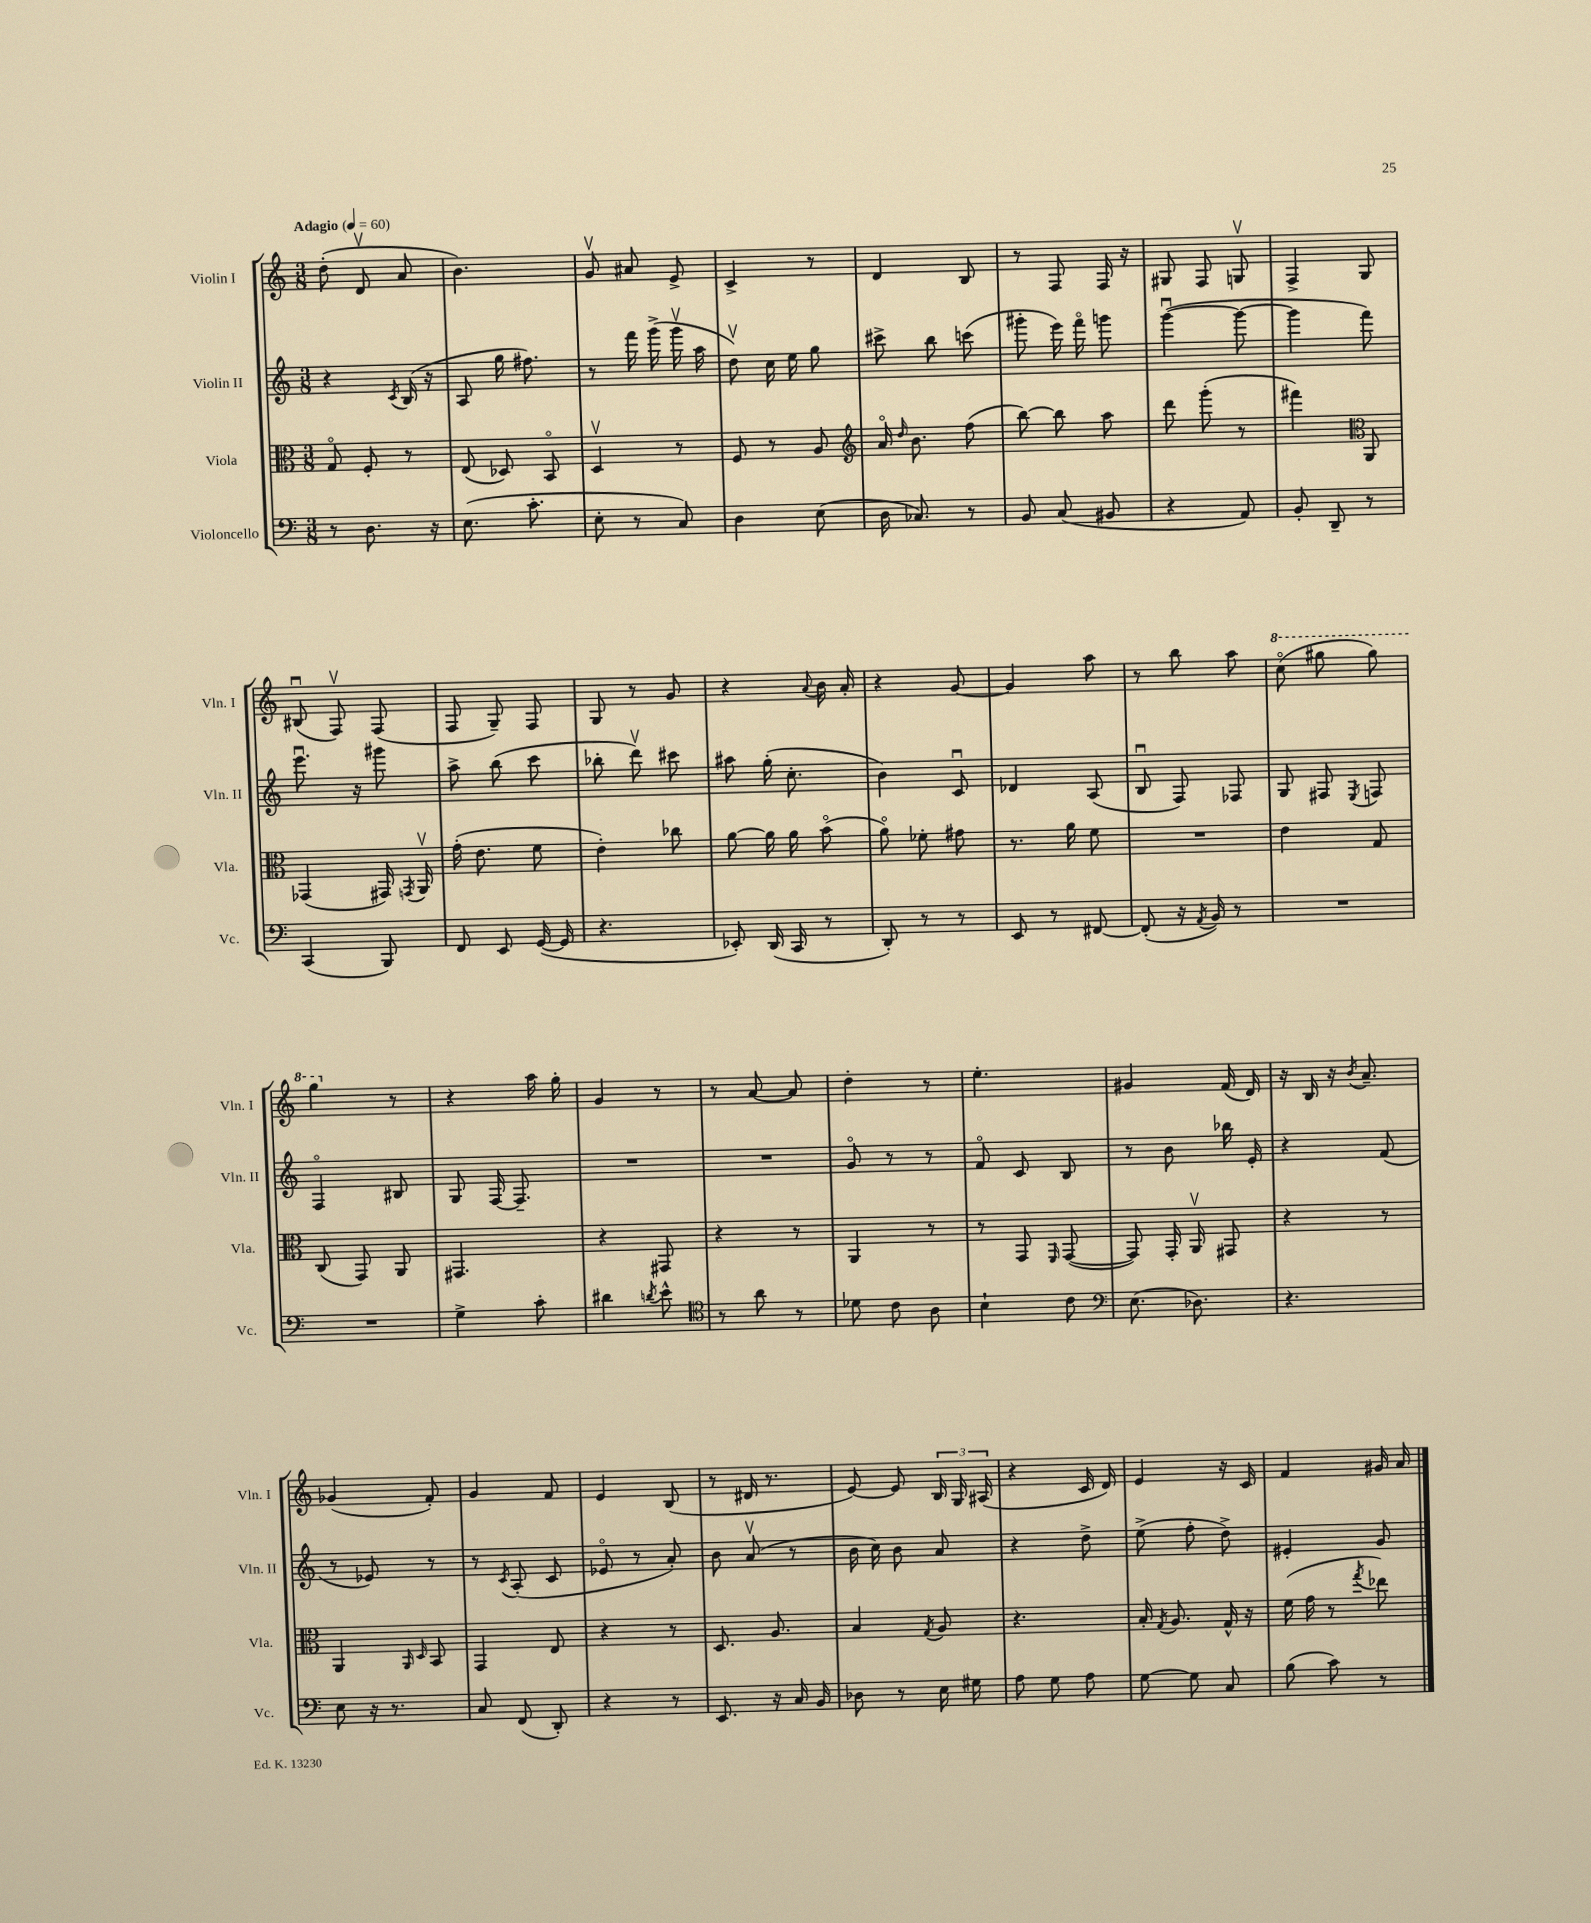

**kern	**kern	**kern	**kern
*part4	*part3	*part2	*part1
*staff4	*staff3	*staff2	*staff1
*I"Violoncello	*I"Viola	*I"Violin II	*I"Violin I
*I'Vc.	*I'Vla.	*I'Vln. II	*I'Vln. I
*clefF4	*clefC3	*clefG2	*clefG2
*k[]	*k[]	*k[]	*k[]
*M3/8	*M3/8	*M3/8	*M3/8
*MM60	*MM60	*MM60	*MM60
=1	=1	=1	=1
!	!	!	!LO:TX:a:B:t=Adagio
8r	8G/	4r	(8dd'\
8.D\	8F'/	.	8dv/
.	.	8qc/	.
.	8r	(16B/	8a/
16r	.	16r	.
=2	=2	=2	=2
(8.E\	(8E/	8A/	4.b\)
.	8D-X/)	16gg\	.
8.c'\	.	8.ff#X\)	.
.	8BB/	.	.
=3	=3	=3	=3
8E'\	4Dv/	8r	8gv/
8r	.	16fff\	8a#X/
.	.	(16ggg^\	.
8C/)	8r	16gggv\	8e^/
.	.	16aa\	.
=4	=4	=4	=4
4D\	8F/	8ddv\)	4c^/
.	8r	16cc\	.
.	.	16ee\	.
(8E\	8A/	8gg\	8r
=5	=5	=5	=5
*	*clefG2	*	*
16D\	16a/	8ccc#X^\	4d/
.	16qqdd/	.	.
8.C-X/)	8.b\	.	.
.	.	8bb\	.
8r	(8ff\	(8cccn\	8B/
=6	=6	=6	=6
8BB/	[8bb\)	8ggg#X'\	8r
(8C/	8bb\]	16eee\)	8F/
.	.	16fff\	.
8BB#X/	8aa\	8gggn\	16F/
.	.	.	16r
=7	=7	=7	=7
4r	8ddd\	([4gggu\	8G#X/
.	(8ggg'\	.	8F/
8AA/)	8r	8ggg\_	8Gnv/
=8	=8	=8	=8
8BB'/	4fff#X\)	4ggg\]	4F^/
8DD~/	.	.	.
*	*clefC3	*	*
8r	8AA/	8fff\)	8G/
!!LO:LB:g=z
=9	=9	=9	=9
(4CC/	(4GG-X/	8.eeeu\	(8B#Xu/
.	.	.	8Fv/)
.	.	16r	.
8BBB/)	16GG#X/)	8ggg#X\	(8F/
.	8qGGn/	.	.
.	16AAv/	.	.
=10	=10	=10	=10
8FF/	(16g'\	8aa^\	8F/
.	8.e\	.	.
8EE/	.	(8bb\	8G~/)
([16GG/	8f\	8ccc\	8F/
16GG/]	.	.	.
=11	=11	=11	=11
4.r	4e'\)	8bb-X'\	8G/
.	.	8dddv\)	8r
.	8cc-X\	8ccc#X\	8g/
=12	=12	=12	=12
8EE-X'/)	[8a\	8aa#X\	4r
(16DD/	16a\]	(16gg'\	.
16CC/	16a\	8.cc'\	.
.	.	.	8qqa/
8r	(8b\	.	16b\
.	.	.	16a'/
=13	=13	=13	=13
8DD'/)	8a\)	4b\)	4r
8r	8f-X'\	.	.
8r	8g#X\	8cu/	[8g/
=14	=14	=14	=14
8EE/	8.r	4d-X/	4g/]
8r	.	.	.
.	16a\	.	.
[8FF#X/	8f\	(8A/	8aa\
=15	=15	=15	=15
(8FF#'/]	4.r	8Bu/	8r
16r	.	8F/)	8bb\
8qAA/	.	.	.
16BB/)	.	.	.
8r	.	8F-X/	8aa\
=16	=16	=16	=16
*	*	*	*8va
4.r	4e\	8G/	(8ccc\
.	.	8F#X/	8ggg#X\
.	.	8qE/	.
.	8G/	8Fn/	8ggg#\)
!!LO:LB:g=z
=17	=17	=17	=17
4.r	(8C/	4F/	4ggg\
.	8GG/)	.	.
*	*	*	*X8va
.	8AA/	8B#X/	8r
=18	=18	=18	=18
4G^\	4.GG#X/	8G/	4r
.	.	[16F/	.
.	.	8.F~/]	.
8c'\	.	.	16aa\
.	.	.	16gg'\
=19	=19	=19	=19
4d#X\	4r	4.r	4g/
8qdn/	.	.	.
8e^^\	8GG#X/	.	8r
=20	=20	=20	=20
*clefC4	*	*	*
8r	4r	4.r	8r
8a\	.	.	[8a/
8r	8r	.	8a/]
=21	=21	=21	=21
8d-X\	4AA/	8g/	4dd'\
8c\	.	8r	.
8A\	8r	8r	8r
=22	=22	=22	=22
4B`\	8r	8f/	4.ee'\
.	8GG/	8c/	.
.	16qqFF/	.	.
8c\	([8GG/	8B/	.
=23	=23	=23	=23
*clefF4	*	*	*
(8.E\	8GG/])	8r	4g#X/
.	16GG'/	8b\	.
8.D-X\)	16AAv/	.	.
.	8GG#X/	16bb-X\	(16f/
.	.	16e'/	16d/)
=24	=24	=24	=24
4.r	4r	4r	16r
.	.	.	16B/
.	.	.	16r
.	.	.	8qb/
.	.	.	8.a~/
.	8r	(8f/	.
!!LO:LB:g=z
=25	=25	=25	=25
8E\	4AA/	8r	(4g-X/
16r	.	8e-X/)	.
8.r	.	.	.
.	16qqAA/	.	.
.	16qqD/	.	.
.	8BB/	8r	8f'/)
=26	=26	=26	=26
8C/	4GG/	8r	4g/
.	.	8qc/	.
(8FF/	.	(8A'/	.
8DD'/)	8E/	8c/	8f/
=27	=27	=27	=27
4r	4r	8e-X/	4e/
.	.	8r	.
8r	8r	8a'/)	(8B/
=28	=28	=28	=28
8.EE/	8.D/	8b\	8r
.	.	(8av/	16d#X/
16r	8.A/	.	8.r
16C/	.	8r	.
16BB/	.	.	.
=29	=29	=29	=29
8D-X\	4B/	16b\	[8e/)
.	.	16cc\)	.
8r	.	8b\	8e/]
.	8qG/	.	.
16E\	8A/	8a/	24B/
.	.	.	24G/
16G#X\	.	.	.
.	.	.	(24A#X/
=30	=30	=30	=30
8A\	4.r	4r	4r
8G\	.	.	.
8A\	.	8dd^\	16c/
.	.	.	16d/)
=31	=31	=31	=31
[8G\	16B'/	(8ee^\	4e/
.	8qG/	.	.
.	8.A/	.	.
8G\]	.	8ff'\	.
8C/	16G^^/	8dd^\)	16r
.	16r	.	16c/
=32	=32	=32	=32
(8B\	(16f\	4e#X'/	4f/
.	16g\	.	.
8c\)	8r	.	.
.	8qgg/	.	.
8r	8ee-X\)	8g/	16g#X/
.	.	.	16a/
==	==	==	==
*-	*-	*-	*-
